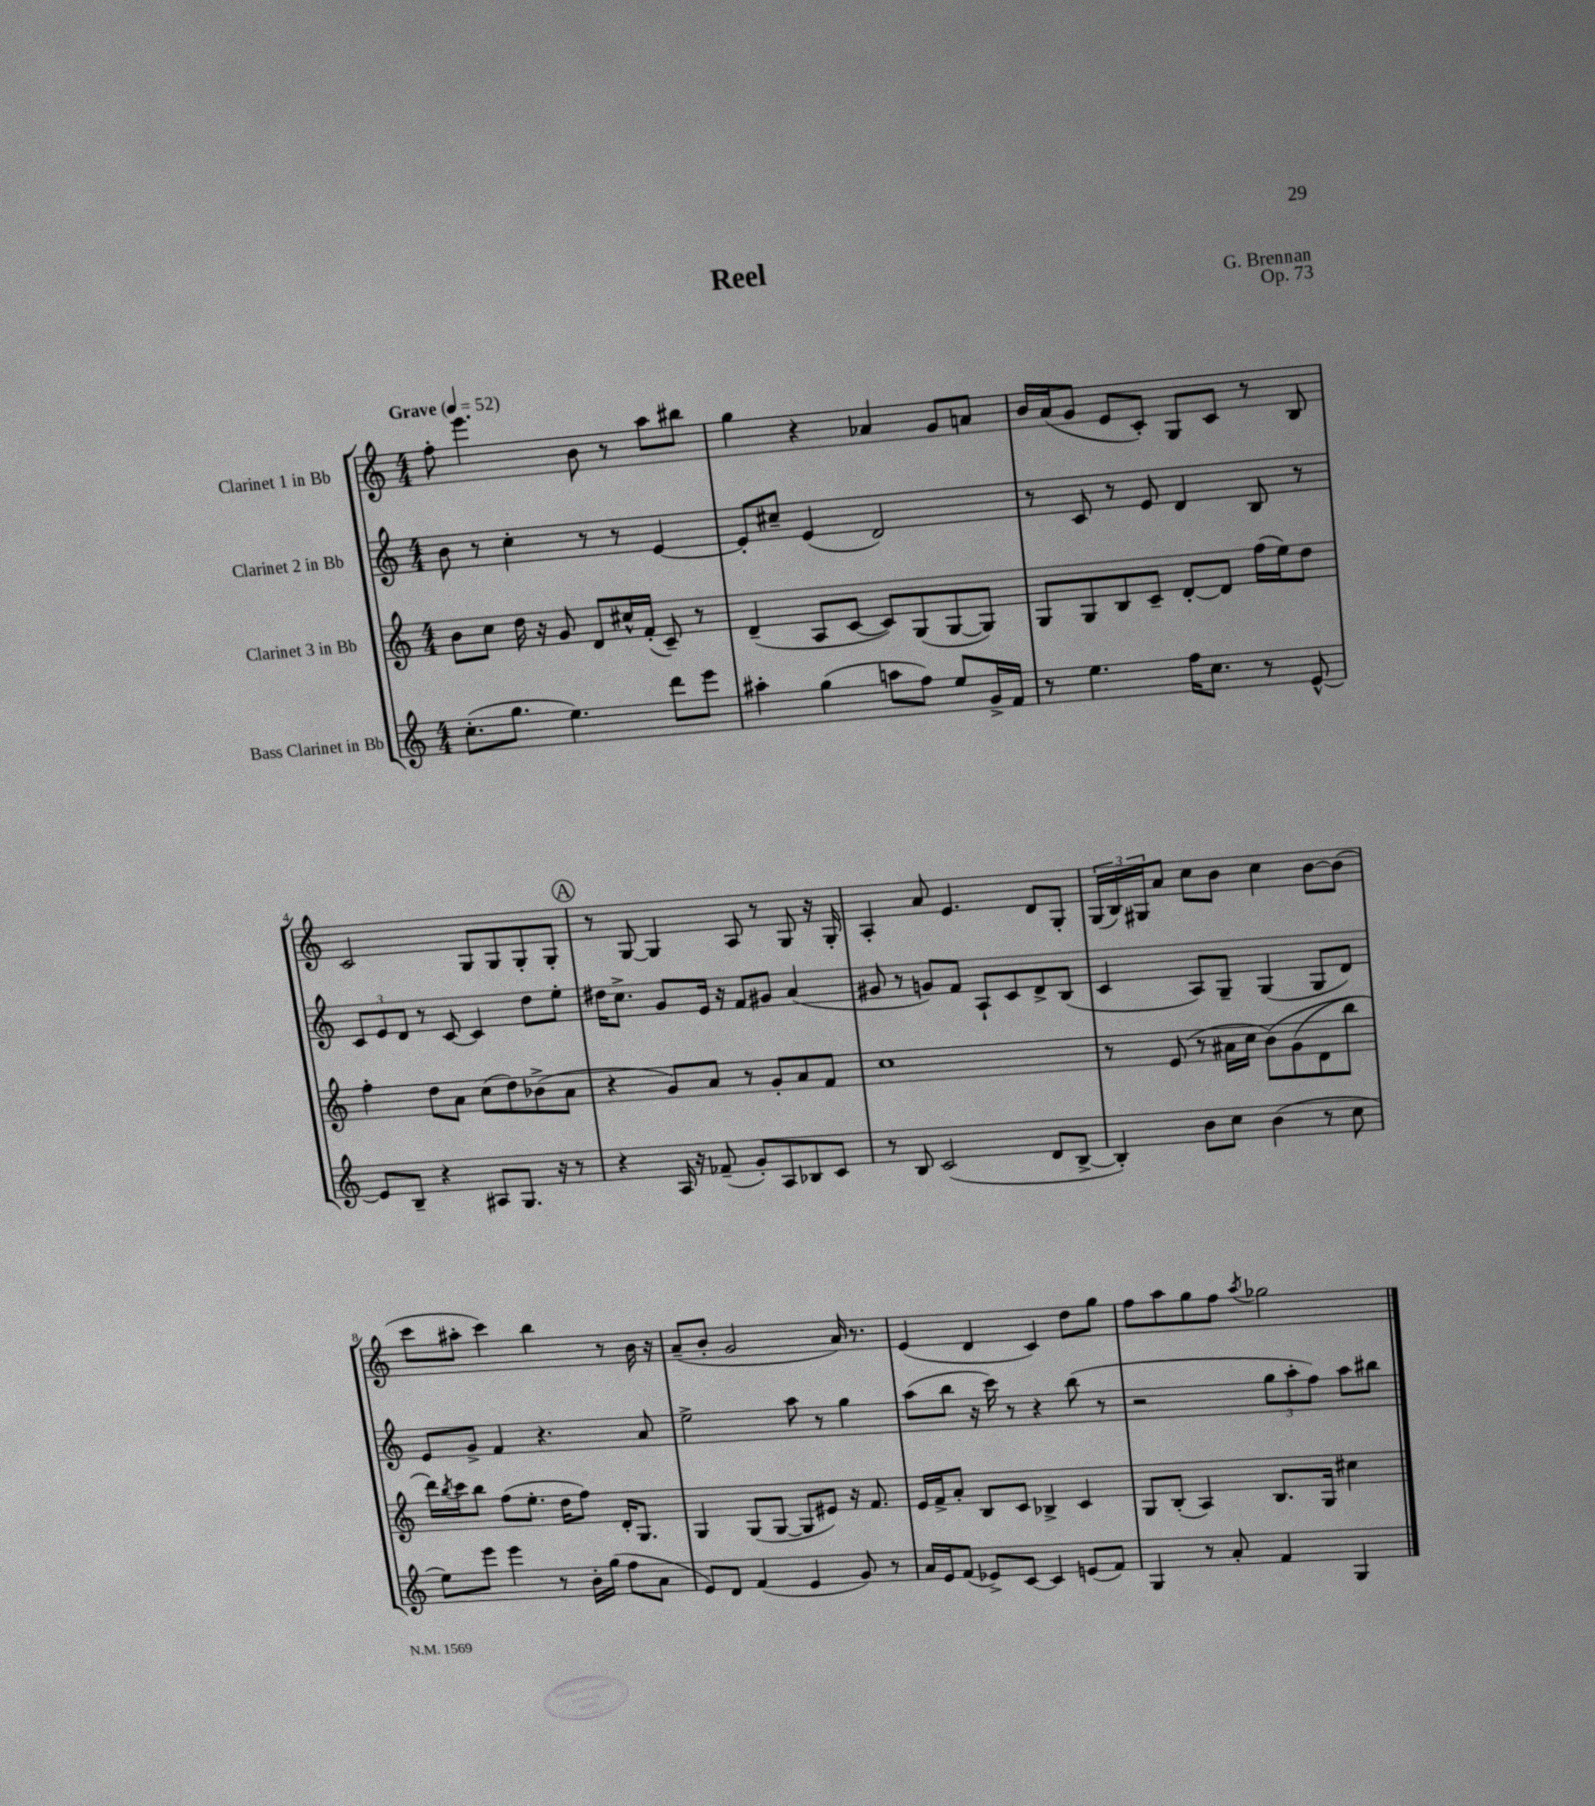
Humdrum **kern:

**kern	**kern	**kern	**kern
*staff4	*staff3	*staff2	*staff1
*clefG2	*clefG2	*clefG2	*clefG2
*k[]	*k[]	*k[]	*k[]
*M4/4	*M4/4	*M4/4	*M4/4
*MM52	*MM52	*MM52	*MM52
(8.cc'	8b	8b	8ff'
.	8cc	8r	4.eee
8.gg	.	.	.
.	16dd	4cc'	.
.	16r	.	.
4.ee)	8g	.	.
.	8d	8r	8b
.	16cc#^^	8r	8r
.	(16f'	.	.
8ddd	8c~)	[4e	8aa
8eee	8r	.	8bb#
=	=	=	=
4aa#'	(4d~	8e']	4gg
.	.	8cc#~	.
(4gg	8A	(4e	4r
.	[8c	.	.
8aa	8c])	2d)	4a-
8ff)	(8G	.	.
8ee	[8G	.	8g
16g^	8G])	.	8a
16f	.	.	.
=	=	=	=
8r	8G	8r	16b
.	.	.	(16a
4.ee	8G	8c	8g
.	8B	8r	8e
.	8c~	8e	8c')
16ff	[8d'	4d	8G
8.cc	.	.	.
.	8d]	.	8c
8r	(16ff	8B	8r
.	16ee)	.	.
[8e^^	8dd	8r	8B
=	=	=	=
8e]	4ff'	12c	2c
.	.	12e	.
8B~	.	.	.
.	.	12d	.
4r	8dd	8r	.
.	8a	[8c	.
8A#	(8cc	4c]	8G
8.G	8dd)	.	8G
.	(8b-^	8dd	8G'
16r	.	.	.
8r	8a	8ee'	8G'
=	=	=	=
4r	4r	16dd#	8r
.	.	8.cc^	.
.	.	.	[8G
16A	8g)	8g	4G]
16r	.	.	.
(8f-~	8a	16e	.
.	.	16r	.
8g')	8r	8f	8A
8A	8g'	8g#	8r
8B-	8a	(4a	8G
8c	8f	.	16r
.	.	.	16G'
=	=	=	=
8r	1cc	8g#	4A'
8B	.	8r	.
(2c	.	8g)	8a
.	.	8f	4.e
.	.	8A`	.
.	.	8c	.
8d	.	8d^	8d
[8B^	.	(8B	8G'
=	=	=	=
4B'])	8r	4c	(24G
.	.	.	24B)
.	.	.	24G#
.	(8e	.	8a
8b	8r	8A)	8cc
8cc	16a#	8G~	8b
.	16cc	.	.
(4b	&(8b)	(4G	4cc
.	(8g	.	.
8r	8d	8G	[8b
8cc	8bb)	8d)	(8b]
=	=	=	=
8ee)	16ddd&)	8e	8ccc
.	8qbb	.	.
.	16ccc	.	.
8eee	8bb	8g^	8aa#'
4eee	(8ff	4f	4ccc)
.	8.ee'	.	.
8r	.	4.r	4bb
.	16dd	.	.
16b'	8ff)	.	.
(16gg	.	.	.
8ff	16d'	.	8r
.	8.G	.	.
8a	.	8a	16b
.	.	.	16r
=	=	=	=
8e)	4G	2ee^	(8a~
8d	.	.	8b'
(4f	(8G	.	2g
.	[8G	.	.
4e	8G]	8aa	.
.	8e#)	8r	.
8g)	16r	4gg	16a)
.	8.f	.	8.r
8r	.	.	.
=	=	=	=
16a	16e	(8aa	(4e
16e	16f^	.	.
(8f	8a'	8bb	.
8e-^)	8B	16r	4d
.	.	16ccc)	.
[8c	8c	8r	.
4c]	4B-^	4r	4c)
(8e	4c	(8bb	8dd
8f)	.	8r	8gg
=	=	=	=
4G	8G	2r	8ff
.	(8B'	.	8aa
8r	4A)	.	8gg
8a'	.	.	8ff
.	.	.	8qaa
4f	8.B	12gg	2gg-
.	.	12aa'	.
.	.	12ff)	.
.	16G	.	.
4G	4cc#	8aa	.
.	.	8bb#	.
==	==	==	==
*-	*-	*-	*-
